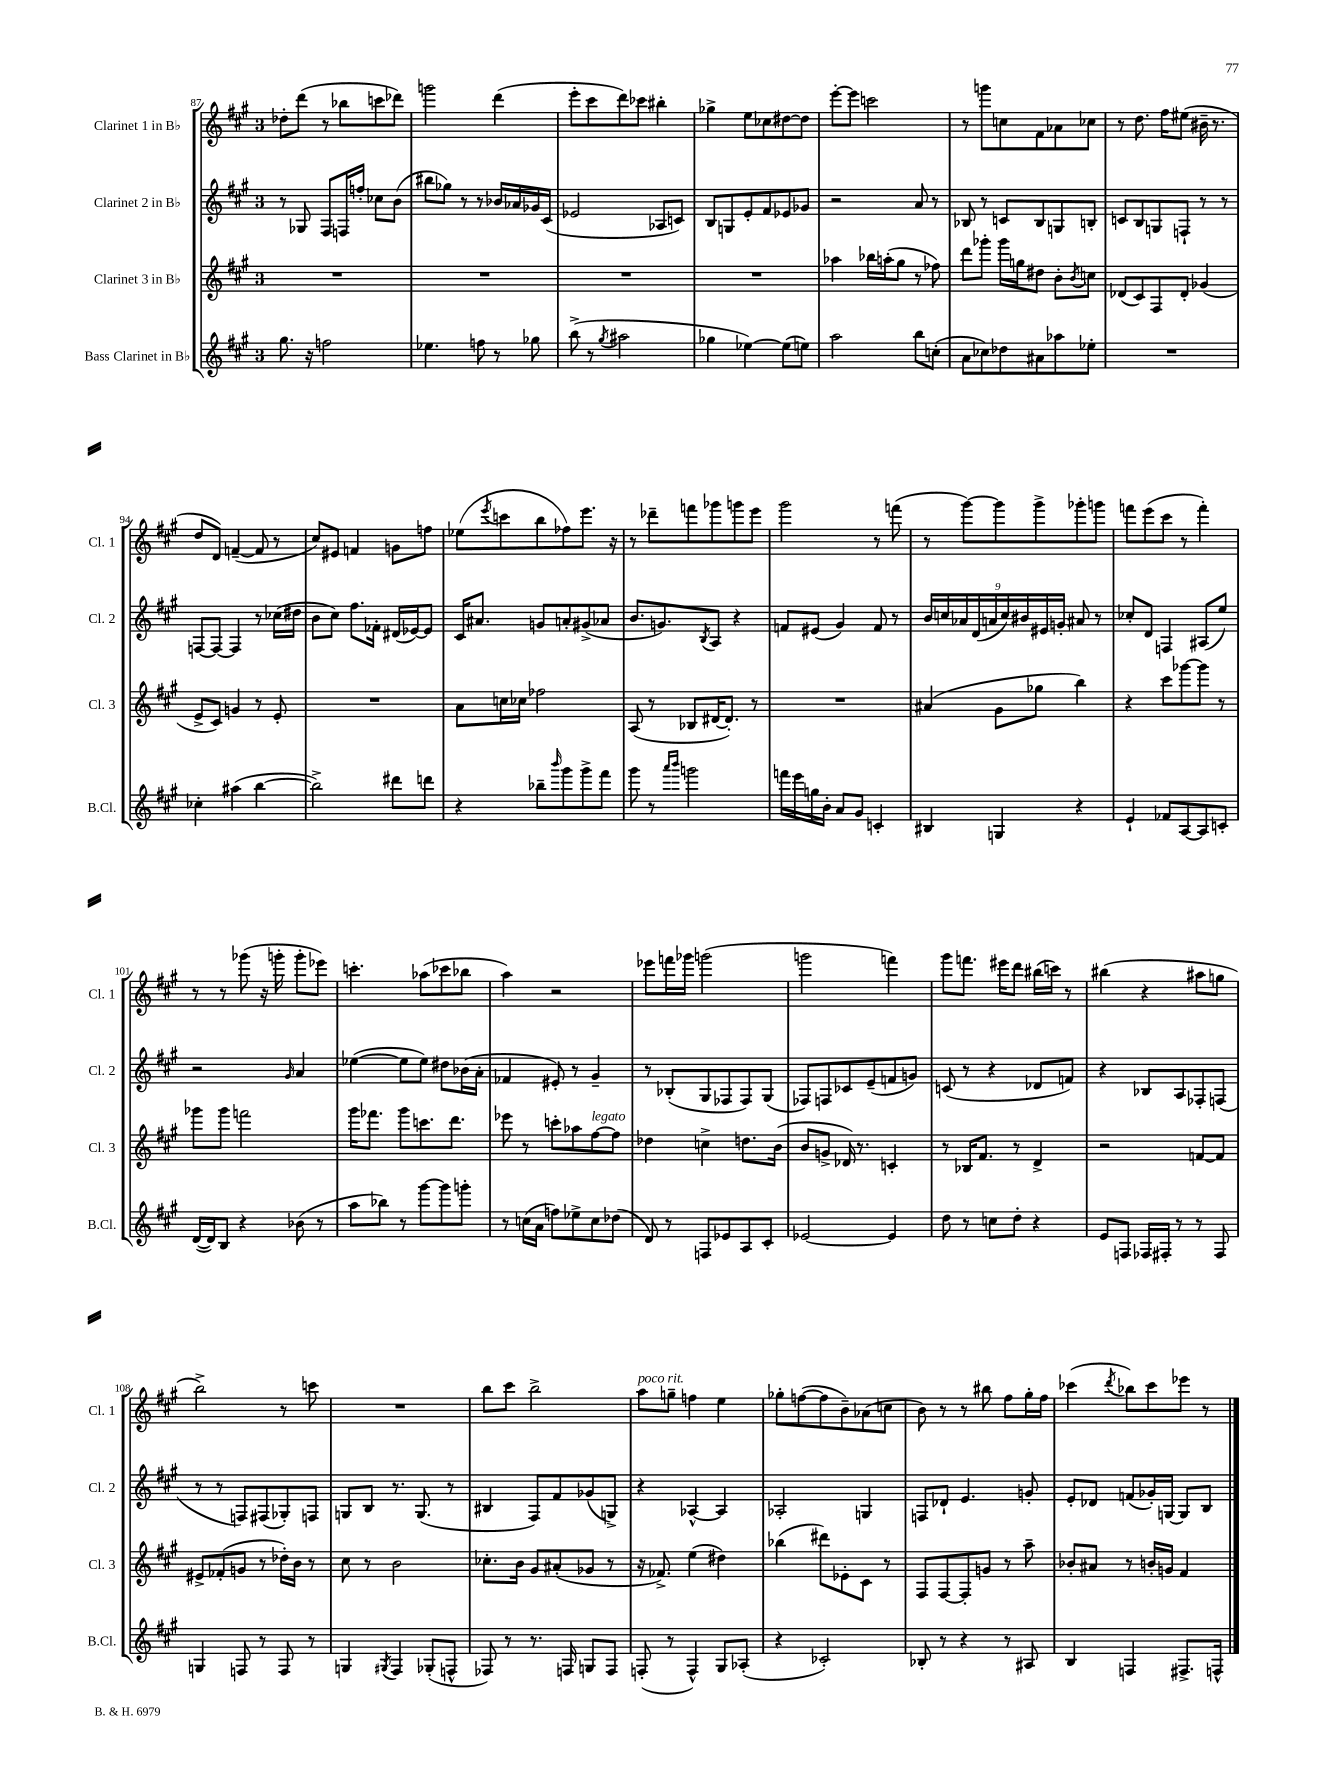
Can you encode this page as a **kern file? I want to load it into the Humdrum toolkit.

**kern	**kern	**kern	**kern
*staff4	*staff3	*staff2	*staff1
*clefG2	*clefG2	*clefG2	*clefG2
*k[f#c#g#]	*k[f#c#g#]	*k[f#c#g#]	*k[f#c#g#]
*M3/4	*M3/4	*M3/4	*M3/4
8.gg#\	2.r	8r	8dd-'\L
.	.	8G-/	(8ddd\J
16r	.	.	.
2ff\	.	8F#/L	8r
.	.	16F/L	8bb-\L
.	.	16ff'/JJ	.
.	.	8cc-\L	8ccc\
.	.	(8b\J	8ddd-\J)
=	=	=	=
4.ee-\	2.r	8bb#\L	2ggg\
.	.	8gg-\J)	.
.	.	8r	.
8ff\	.	8r	.
8r	.	16b-/LL	(4ddd\
.	.	16a-/	.
8gg-\	.	16g-/	.
.	.	(16c#/JJ	.
=	=	=	=
(8bb^\	2.r	2e-/	8eee'\L
8r	.	.	8ccc#\
8qgg#/	.	.	.
2aa#\	.	.	8ddd\)
.	.	.	8ccc-\J
.	.	8A-/L	4bb#'\
.	.	8c/J)	.
=	=	=	=
4gg-\	2.r	8B/L	4gg-^\
.	.	8G/	.
[4ee-\)	.	8e'/	8ee\L
.	.	8f#/	8cc-\
(8ee-\]L	.	8e-/	[8dd#\
8ee\J)	.	8g-/J	8dd#\]J
=	=	=	=
2aa\	4aa-\	2r	[8eee'\L
.	.	.	8eee\]J
.	16bb-\LL	.	2ccc\
.	(16aa'\J	.	.
.	8gg#\J	.	.
8bb\L	8r	8a/	.
(8cc'\J	8ff-\)	8r	.
=	=	=	=
8a\L	8ddd\L	8B-/	8r
8cc-\)	8ggg-'\J	8r	8ggg\L
8dd-\	16ggg-\LL	8c/L	8cc\
.	16gg\J	.	.
8a#\	8dd#\J	8B-/	8f#\
8aa-\	8b'\L	8G/	8a-\
.	8qb/	.	.
8ee-'\J	8cc\J	8B'/J	8cc-\J
=	=	=	=
2.r	(8d-/L	8c/L	8r
.	8c#/)	8B/	8.dd\
.	8F#/	8G/	.
.	.	.	16ff#\LK
.	8d-'/J	8F`/J	(8ee#\J
.	(4g-/	8r	16b#~\
.	.	.	8.r
.	.	8r	.
=	=	=	=
4cc-'\	8e^/L	[8F/L	8dd/L
.	8c#/J)	8F/_J	8d/J)
(4aa#\	4g/	4F/]	([4f~/
[4bb\	8r	8r	8f/]
.	8e'/	(16cc-\LL	8r
.	.	16dd#\JJ	.
=	=	=	=
2bb^\])	2.r	8b\L	8cc#/L)
.	.	8cc#\J)	8e#/J
.	.	8.ff#\L	4f/
.	.	16f-'\Jk	.
8ddd#\L	.	(16d#/LL	8g\L
.	.	[16e-/J)	.
8ddd\J	.	8e-/]J	8ff\J
=	=	=	=
4r	8a\L	16c#/LK	(8ee-\L
.	.	8.a#/J	.
.	.	.	8qeee/
.	16cc\L	.	8ccc\
.	16cc-\JJ	.	.
8bb-~\L	2ff-\	8g/L	8bb\
16qqbbb/	.	.	.
8ggg#\	.	8a'/	8ff-\)
8ggg#^\	.	(8g#^/	8.eee\J
8fff#\J	.	8a-/J	.
.	.	.	16r
=	=	=	=
8ggg#\	(8A/	8.b/L	8r
8r	8r	.	8ddd-~\L
.	.	8.g/)	.
16qqaaa/LL	.	.	.
16qqbbb/JJ	.	.	.
2ggg\	8B-/L	.	8fff\
.	.	8qB/	.
.	[16d#/K	8A/J	8ggg-\
.	8.d#'/]J)	.	.
.	.	4r	8ggg\
.	8r	.	8eee\J
=	=	=	=
16fff\LL	2.r	8f/L	2ggg#\
16eee\	.	.	.
16gg\	.	(8e#/J	.
16b'\JJ	.	.	.
8a/L	.	4g#/)	.
8g#/J	.	.	.
4c'/	.	8f/	8r
.	.	8r	(8fff\
=	=	=	=
4B#/	(4a#/	18b/LL	8r
.	.	18cc/	.
.	.	18a-/	.
.	.	.	[8ggg#\L)
.	.	(18d/	.
.	.	18a/	.
4G/	8g#\L	.	8ggg#\]
.	.	18cc/)	.
.	.	18b#/	.
.	8gg-\J	.	8ggg#^\
.	.	18e#/	.
.	.	18g'/JJ	.
4r	4bb\)	8a#/	8ggg-'\
.	.	8r	8ggg\J
=	=	=	=
4e`/	4r	8cc-'/L	8fff\L
.	.	8d/J	(8eee\
8f-/L	8ccc#\L	4F/	8ccc#\J
[8A/	[8ggg-\	.	8r
8A/]	8ggg-\]J	(8A#/L	4fff'\)
8c'/J	8r	8ee/J)	.
=	=	=	=
([16d/LL	8ggg-\L	2r	8r
16d/]J)	.	.	.
8B/J	8ggg-\J	.	8r
4r	2fff\	.	(8ggg-\
.	.	.	16r
.	.	.	16ggg'\
.	.	16qqg#/	.
(8b-\	.	4a/	8ggg'\L
8r	.	.	8eee-\J)
=	=	=	=
8aa\L	16ggg#\LK	([4ee-\	4.ccc'\
.	8.fff-\J	.	.
8bb-\J)	.	.	.
8r	8ggg#\L	8ee-\]L	.
[8ggg#\L	8.ccc\	8ee-\J)	(8aa-\L
8ggg#\]	.	8dd#\L	8ccc-\
.	8.ddd\J	.	.
8ggg'\J	.	(16b-\L	8bb-\J
.	.	16a'\JJ	.
=	=	=	=
8r	8eee-\	4f-/	4aa\)
(16cc\LL	8r	.	.
16a\JJ	.	.	.
8ff\L)	8ccc'\L	8e#'/)	2r
8ee-^\	8aa-\	8r	.
8cc\	[8ff#\	4g#~/	.
(8dd-\J	8ff#\]J	.	.
=	=	=	=
8d/)	4dd-\	8r	8eee-\L
8r	.	(8B-'/L	16fff\L
.	.	.	16ggg-\JJ
8F/L	4cc^\	8G#/	(2ggg\
8e-/	.	8F-/	.
8A/	8.dd\L	8F-/)	.
8c#'/J	.	(8G#/J	.
.	(16b\Jk	.	.
=	=	=	=
[2e-/	8b/L	8F-/L)	2ggg\
.	8g^/J	8F/	.
.	16d-/)	8c-/	.
.	8.r	.	.
.	.	(8e~/	.
4e-/]	4c'/	8f/	4fff\)
.	.	8g/J)	.
=	=	=	=
8dd\	8r	(8c/	8ggg#\L
8r	16B-/LK	8r	8.fff\J
.	8.f#/J	.	.
8cc\L	.	4r	.
.	.	.	16eee#\LK
8dd'\J	8r	.	8ddd\J
4r	4d^/	8d-/L	(16bb#\LL
.	.	.	16ccc\JJ)
.	.	8f/J)	8r
=	=	=	=
8e/L	2r	4r	(4bb#\
8F/J	.	.	.
16F-/LL	.	8B-/L	4r
16F#'/JJ	.	.	.
8r	.	8A/	.
8r	[8f/L	8F-'/	8aa#\L
8F#/	8f/]J	(8F/J	8gg\J
=	=	=	=
4G/	8e#^/L	8r	2bb^\)
.	(8f-'/	8r	.
8F/	8g/J	8F/L)	.
8r	8r	(8F#/	.
8F/	16dd-'\LL)	8G-'/)	8r
.	16b\JJ	.	.
8r	8r	8F/J	8ccc\
=	=	=	=
4G/	8cc#\	8G/L	2.r
.	8r	8B/J	.
8qG#/	.	.	.
4F#/	2b\	8.r	.
.	.	(8.G/	.
(8G-'/L	.	.	.
8F^^/J	.	8r	.
=	=	=	=
8F-/)	8.cc-'\L	4B#/	8bb\L
8r	.	.	8ccc#\J
.	16b\Jk	.	.
8.r	8g#/L	8F#/L)	2bb^\
.	(8a#'/	8f#/	.
16F/	.	.	.
8G/L	8g-/J	(8g-/	.
8F/J	8r	8G^/J)	.
=	=	=	=
(8F'/	16r	4r	8aa\L
.	8.f-^/)	.	.
8r	.	.	8gg~\J
4F^^/)	(4ee\	[4A-^^/	4ff\
8G#/L	4dd#\)	4A-/]	4ee\
(8A-'/J	.	.	.
=	=	=	=
4r	(4bb-\	2A-'/	8gg-'\L
.	.	.	([8ff\
2c-'/)	8ddd#\L)	.	8ff\]
.	8e-'\	.	8b~\)
.	8c#\J	4G/	(8a-\
.	8r	.	8cc\J
=	=	=	=
8B-'/	8F#/L	8F/L	8b\)
8r	[8F#/	8d-`/J	8r
4r	8F#'/]	4.e/	8r
.	8g/J	.	8bb#\
8r	8r	.	8ff#\L
8A#/	8aa~\	8g'/	16gg#'\L
.	.	.	16ff#\JJ
=	=	=	=
4B/	8b-'/L	8e'/L	(4ccc-\
.	8a#/J	8d-/J	.
.	.	.	8qddd/
4F/	8r	(8f/L	8bb-\L)
.	16b'/LL	16g-'/L)	8ccc-\
.	16g/JJ	[16G/JJ	.
8.F#^/L	4f#/	8G/]L	8eee-\J
.	.	8B/J	8r
16F^^/Jk	.	.	.
==	==	==	==
*-	*-	*-	*-
